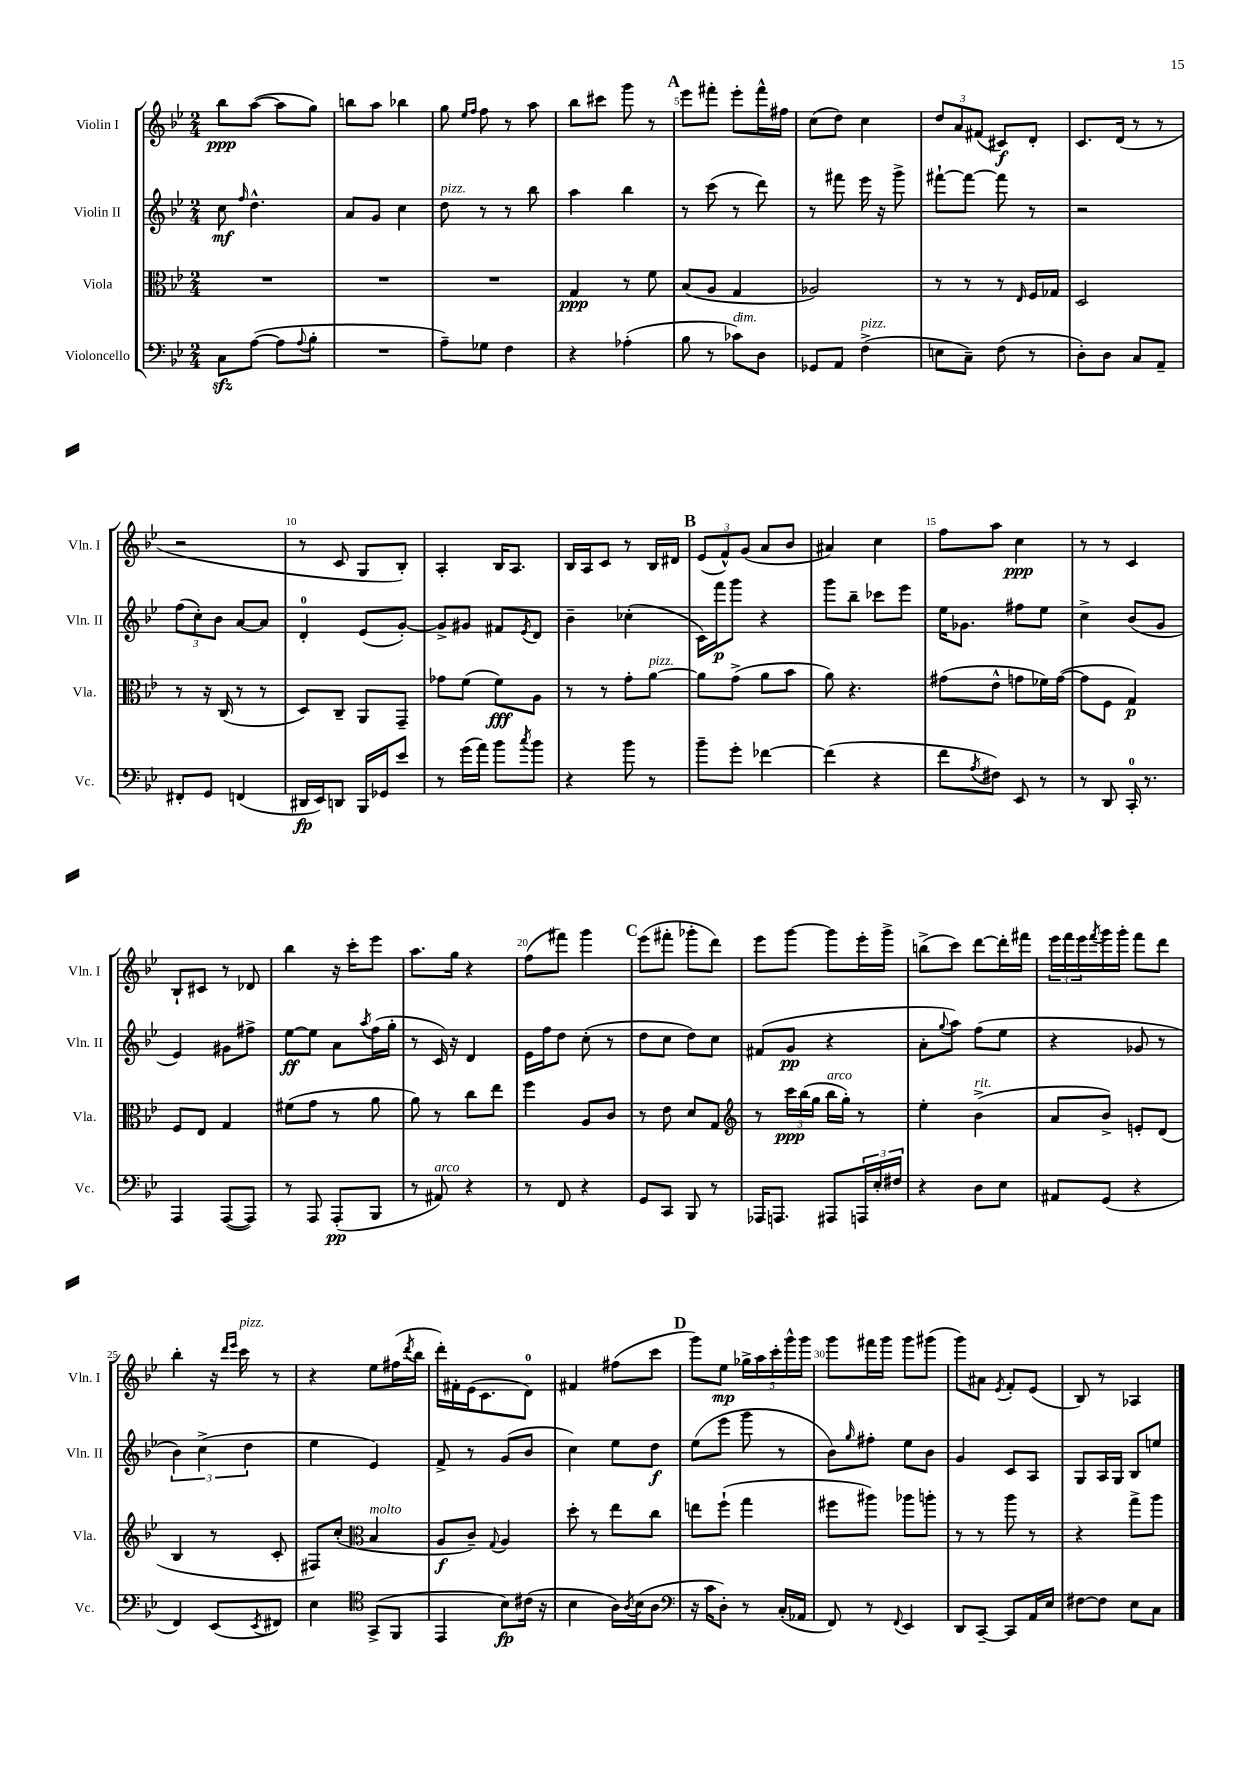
<<
\new StaffGroup <<
\new Staff = "s0" \with { instrumentName = "Violin I" shortInstrumentName = "Vln. I" } {
    \clef treble \key bes \major \numericTimeSignature \time 2/4
    bes''8\ppp a''8~( a''8 g''8) |
    b''8 a''8 bes''4 |
    g''8 \grace { ees''16 f''16 } f''8 r8 a''8 |
    bes''8 cis'''8 g'''8 r8 |
    \mark \markup { \bold "A" } ees'''8 fis'''8-. ees'''8-. fis'''16-^ fis''16 |
    c''8( d''8) c''4 |
    \tuplet 3/2 { d''8 a'8 fis'8( } cis'8\f) d'8-. |
    c'8. d'16( r8 r8 |
    r2 |
    r8 c'8 g8 bes8-.) |
    a4-. bes16 a8. |
    bes16 a16 c'8 r8 bes16 dis'16 |
    \mark \markup { \bold "B" } \tuplet 3/2 { ees'8( f'8-^) g'8( } a'8 bes'8 |
    ais'4) c''4 |
    f''8 a''8 c''4\ppp |
    r8 r8 c'4 |
    bes8-! cis'8 r8 des'8 |
    bes''4 r16 c'''16-. ees'''8 |
    a''8. g''16 r4 |
    f''8( fis'''8) g'''4 |
    \mark \markup { \bold "C" } ees'''8( fis'''8-. ges'''8-. d'''8) |
    ees'''8 g'''8~ g'''8 ees'''16-. g'''16-> |
    b''8->( c'''8) d'''8~ d'''16-. fis'''16 |
    \tuplet 3/2 { ees'''16 f'''16 ees'''16 } \acciaccatura { f'''8 } g'''16 g'''16-. f'''8 d'''8 |
    bes''4-. r16 \grace { d'''16 ees'''16 } c'''16^\markup { \italic "pizz." } r8 |
    r4 ees''8 fis''16( \acciaccatura { d'''8 } bes''16 |
    d'''16-.) fis'16-. ees'16( c'8. d'8-0) |
    fis'4 fis''8( c'''8 |
    \mark \markup { \bold "D" } g'''8) ees''8\mp \tuplet 5/4 { ges''16-> a''16 c'''16-. g'''16-^ g'''16 } |
    g'''8 fis'''16 g'''16 g'''8 gis'''8( |
    g'''8) ais'8 \acciaccatura { ees'8 } f'8-. ees'8( |
    bes8) r8 aes4 \bar "|." |
}
\new Staff = "s1" \with { instrumentName = "Violin II" shortInstrumentName = "Vln. II" } {
    \clef treble \key bes \major \numericTimeSignature \time 2/4
    c''8\mf \grace { f''16 } d''4.-^ |
    a'8 g'8 c''4 |
    d''8^\markup { \italic "pizz." } r8 r8 bes''8 |
    a''4 bes''4 |
    \mark \markup { \bold "A" } r8 c'''8( r8 d'''8) |
    r8 fis'''8 ees'''16 r16 g'''8-> |
    fis'''8~-! fis'''8~ fis'''8 r8 |
    r2 |
    \tuplet 3/2 { f''8( c''8-.) bes'8 } a'8~ a'8 |
    d'4-0-. ees'8( g'8~-.) |
    g'8-> gis'8 fis'8 \acciaccatura { ees'8 } d'8 |
    bes'4-- ces''4-.( |
    \mark \markup { \bold "B" } c'16) f'''16\p g'''8 r4 |
    g'''8 bes''8-- ces'''8 ees'''8 |
    ees''16 ges'8. fis''8 ees''8 |
    c''4-> bes'8( g'8 |
    ees'4) gis'8 fis''8-> |
    ees''8~\ff ees''8 a'8 \acciaccatura { a''8 } f''16( g''16-. |
    r8 c'16) r16 d'4 |
    ees'16 f''16 d''8 c''8-.( r8 |
    \mark \markup { \bold "C" } d''8 c''8 d''8) c''8 |
    fis'8( g'8\pp r4 |
    a'8-. \appoggiatura { g''8 } a''8) f''8( ees''8 |
    r4 ges'8 r8 |
    \tuplet 3/2 { bes'4) c''4->( d''4 } |
    ees''4 ees'4) |
    f'8-> r8 g'8( bes'8 |
    c''4) ees''8 d''8\f |
    \mark \markup { \bold "D" } ees''8( ees'''8 g'''8 r8 |
    bes'8) \grace { g''16 } fis''8-. ees''8 bes'8 |
    g'4 c'8 a8 |
    g8 a16 g16 bes8 e''8 \bar "|." |
}
\new Staff = "s2" \with { instrumentName = "Viola" shortInstrumentName = "Vla." } {
    \clef alto \key bes \major \numericTimeSignature \time 2/4
    R2 |
    R2 |
    R2 |
    g4\ppp r8 f'8 |
    \mark \markup { \bold "A" } bes8( a8 g4 |
    aes2) |
    r8 r8 r8 \grace { ees16 } f16 ges16 |
    d2 |
    r8 r16 c16( r8 r8 |
    d8) c8-- a,8 g,8-- |
    ges'8 f'8( f'8\fff) a8 |
    r8 r8 g'8-. a'8~^\markup { \italic "pizz." } |
    \mark \markup { \bold "B" } a'8 g'8->( a'8 bes'8 |
    a'8) r4. |
    gis'8( ees'8-^ g'8 fes'16) g'16~( |
    g'8 f8 g4\p) |
    f8 ees8 g4 |
    fis'8( g'8 r8 a'8 |
    a'8) r8 c''8 ees''8 |
    f''4 a8 c'8 |
    \mark \markup { \bold "C" } r8 ees'8 d'8 g8 |
    \clef treble r8 \tuplet 3/2 { c'''16\ppp bes''16( g''16 } bes''16^\markup { \italic "arco" } g''16-.) r8 |
    ees''4-. bes'4->^\markup { \italic "rit." }( |
    a'8 bes'8->) e'8-. d'8( |
    bes4 r8 c'8-. |
    fis8) c''8-.( \clef alto bes4^\markup { \italic "molto" } |
    a8\f c'8--) \appoggiatura { g8 } a4 |
    d''8-. r8 ees''8 c''8 |
    \mark \markup { \bold "D" } e''8 f''8-!( g''4 |
    fis''8 ais''8) aes''8 a''8-. |
    r8 r8 a''8 r8 |
    r4 g''8-> a''8 \bar "|." |
}
\new Staff = "s3" \with { instrumentName = "Violoncello" shortInstrumentName = "Vc." } {
    \clef bass \key bes \major \numericTimeSignature \time 2/4
    c8\sfz a8~( a8 \appoggiatura { a8 } bes8-. |
    R2 |
    a8--) ges8 f4 |
    r4 aes4-.( |
    \mark \markup { \bold "A" } bes8 r8 ces'8^\markup { \italic "dim." }) d8 |
    ges,8 a,8 f4->^\markup { \italic "pizz." }( |
    e8 c8--) f8( r8 |
    d8-.) d8 c8 a,8-- |
    fis,8-. g,8 f,4( |
    dis,16\fp ees,16) d,8 bes,,16 ges,16 ees'8 |
    r8 g'16( a'16) bes'8 \acciaccatura { c''8 } bes'8 |
    r4 bes'8 r8 |
    \mark \markup { \bold "B" } bes'8-- g'8-. fes'4~ |
    fes'4( r4 |
    f'8 \acciaccatura { a8 } fis8) ees,8 r8 |
    r8 d,8 c,16-0-. r8. |
    a,,4 a,,8~( a,,8) |
    r8 a,,8 a,,8-.\pp( bes,,8 |
    r8 ais,8^\markup { \italic "arco" }) r4 |
    r8 f,8 r4 |
    \mark \markup { \bold "C" } g,8 c,8 bes,,8 r8 |
    aes,,16 a,,8. ais,,8 \tuplet 3/2 { a,,16 ees16-. fis16 } |
    r4 d8 ees8 |
    ais,8 g,8( r4 |
    f,4) ees,8( \acciaccatura { ees,8 } fis,8) |
    ees4 \clef tenor g,8->( f,8 |
    ees,4 bes8\fp) cis'16( r16 |
    bes4 a16) \acciaccatura { a8 } bes16( a8 |
    \mark \markup { \bold "D" } \clef bass r16 c'16 d8-.) r8 c16-.( aes,16 |
    f,8) r8 \appoggiatura { f,8 } ees,4 |
    d,8 c,8~-- c,8 a,16 ees16 |
    fis8~ fis8 ees8 c8 \bar "|." |
}
>>
>>
\layout { \context { \Score \override BarNumber.break-visibility = ##(#f #t #t) barNumberVisibility = #(every-nth-bar-number-visible 5) } }
